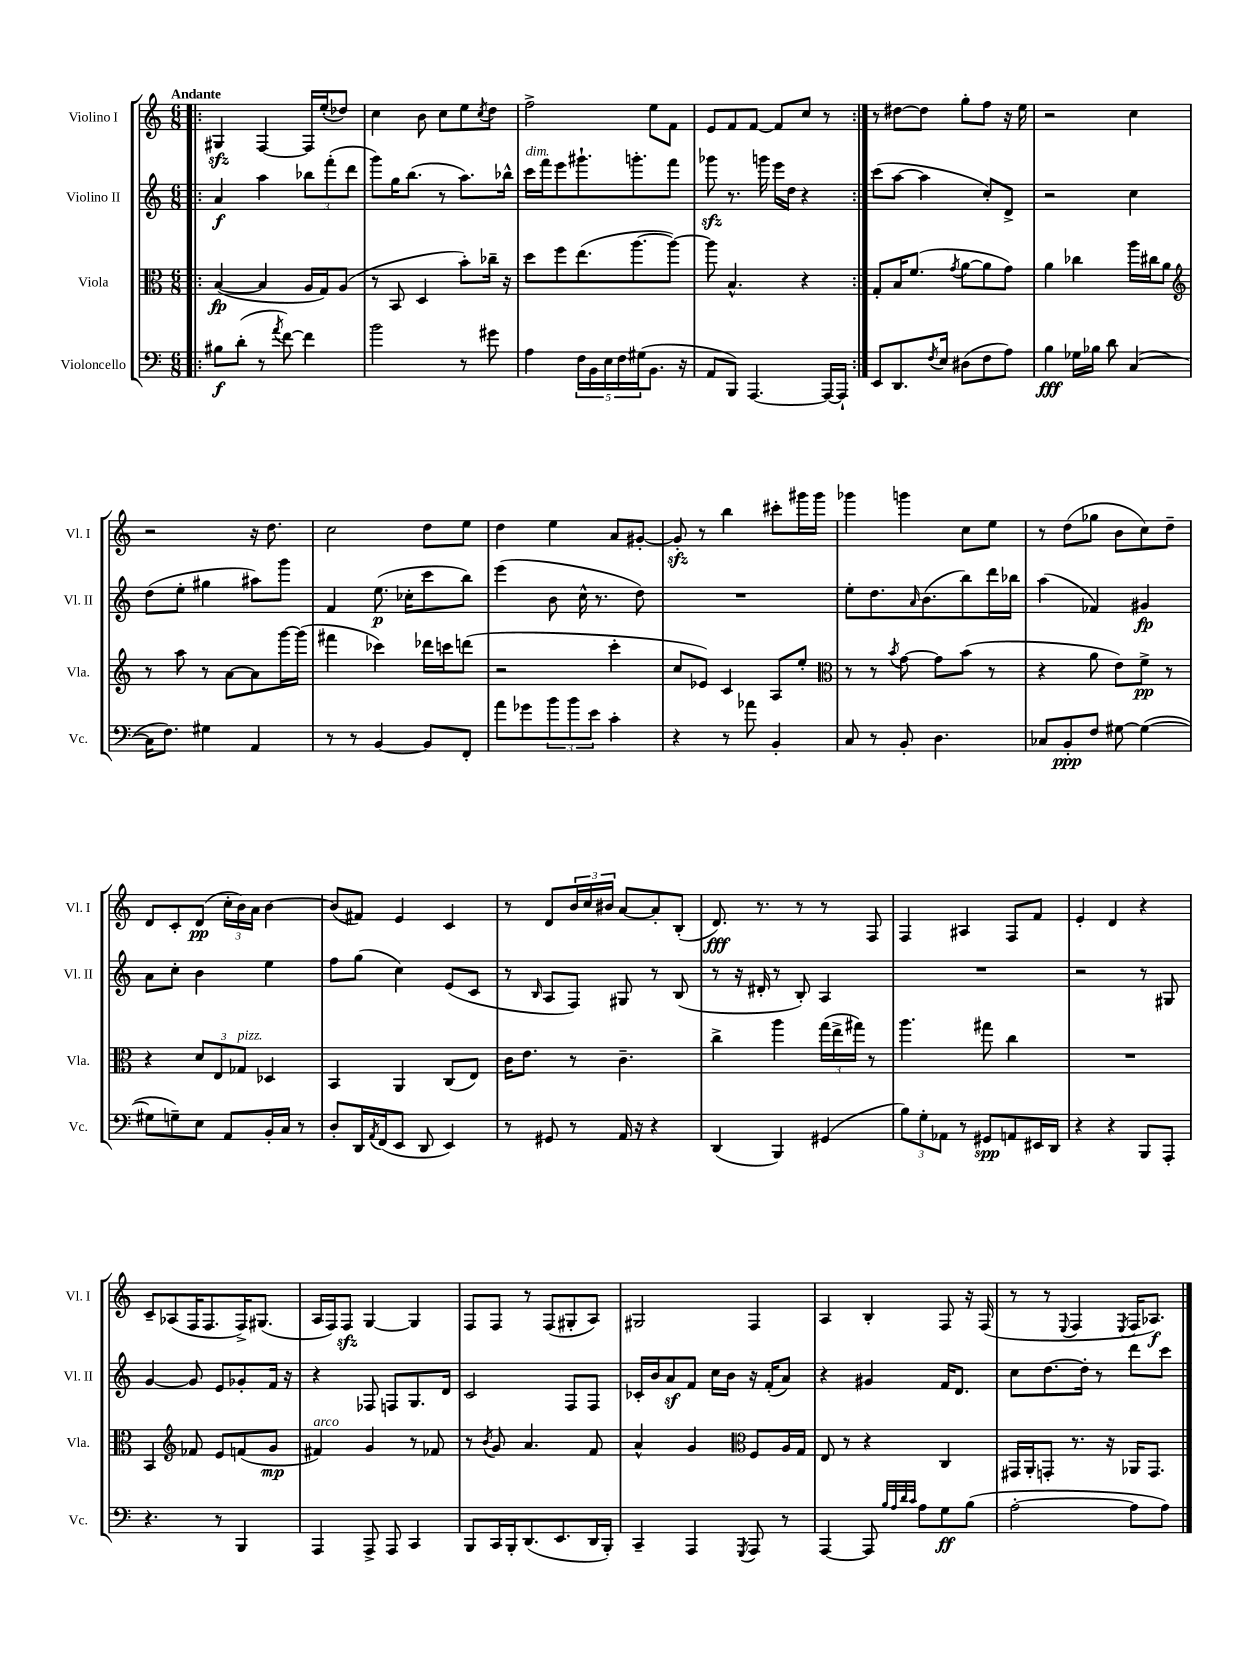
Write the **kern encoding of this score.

**kern	**dynam	**kern	**dynam	**kern	**dynam	**kern	**dynam
*part4	*part4	*part3	*part3	*part2	*part2	*part1	*part1
*staff4	*staff4	*staff3	*staff3	*staff2	*staff2	*staff1	*staff1
*I"Violoncello	*	*I"Viola	*	*I"Violino II	*	*I"Violino I	*
*I'Vc.	*	*I'Vla.	*	*I'Vl. II	*	*I'Vl. I	*
*clefF4	*	*clefC3	*	*clefG2	*	*clefG2	*
*k[]	*	*k[]	*	*k[]	*	*k[]	*
*M6/8	*	*M6/8	*	*M6/8	*	*M6/8	*
=1!|:	=1!|:	=1!|:	=1!|:	=1!|:	=1!|:	=1!|:	=1!|:
!	!	!	!	!	!	!LO:TX:a:B:t=Andante	!
8B#X\L	f	([4B/	fp	4a/	f	4G#Xzz/	.
(8d'\J	.	.	.	.	.	.	.
8r	.	4B/]	.	4aa\	.	[4F/	.
8qa/	.	.	.	.	.	.	.
[8f\)	.	.	.	.	.	.	.
4f\]	.	16A/LL	.	12bb-X\L	.	16F/LL]	.
.	.	16G/J)	.	.	.	(16ee'/J	.
.	.	.	.	(12fff'\	.	.	.
.	.	(8A/J	.	.	.	8dd-X/J)	.
.	.	.	.	12ddd\J	.	.	.
=2	=2	=2	=2	=2	=2	=2	=2
2b\	.	8r	.	8ggg\L)	.	4cc\	.
.	.	8BB/	.	16gg\K	.	.	.
.	.	.	.	(8.bb\J	.	.	.
.	.	4D/	.	.	.	8b\	.
.	.	.	.	8r	.	8cc\L	.
8r	.	8b'\L)	.	8.aa\L)	.	8ee\	.
.	.	.	.	.	.	8qcc/	.
8g#X\	.	16cc-X~\Jk	.	.	.	8dd\J	.
.	.	16r	.	16bb-X^^\Jk	.	.	.
=3	=3	=3	=3	=3	=3	=3	=3
!	!	!	!	!LO:TX:a:i:t=dim.	!	!	!
4A\	.	8dd\L	.	16ccc\LL	.	2ff^\	.
.	.	.	.	16fff\J	.	.	.
.	.	8ff\	.	8eee\	.	.	.
20F\LL	.	(8.ee\	.	8.ggg#X`\	.	.	.
20BB\	.	.	.	.	.	.	.
20E\	.	.	.	.	.	.	.
20F\	.	.	.	.	.	.	.
.	.	[8.aa\	.	8.gggn'\	.	.	.
(20G#X\J	.	.	.	.	.	.	.
8.BB\J	.	.	.	.	.	8ee\L	.
.	.	8aa\J_)	.	8fff\J	.	8f\J	.
16r	.	.	.	.	.	.	.
=4	=4	=4	=4	=4	=4	=4	=4
8AA/L	.	8aa\]	.	8ggg-Xzz\	.	8e/L	.
8BBB/J)	.	4.B^^/	.	8.r	.	8f/	.
[4.AAA/	.	.	.	.	.	[8f/J	.
.	.	.	.	16gggn\	.	.	.
.	.	.	.	16eee\LL	.	8f/L]	.
.	.	.	.	16dd\JJ	.	.	.
.	.	4r	.	4r	.	8cc/J	.
16AAA/LL_	.	.	.	.	.	8r	.
16AAA`/JJ]	.	.	.	.	.	.	.
=5:|!	=5:|!	=5:|!	=5:|!	=5:|!	=5:|!	=5:|!	=5:|!
8EE/L	.	8G'/L	.	(8ccc\L	.	8r	.
8.DD/	.	16B/K	.	[8aa\J	.	[8dd#X\L	.
.	.	(8.f/J	.	.	.	.	.
.	.	.	.	4aa\]	.	8dd#\J]	.
8qF/	.	.	.	.	.	.	.
16E/Jk	.	.	.	.	.	.	.
.	.	8qg/	.	.	.	.	.
(8D#X\L	.	[8a\L	.	.	.	8gg'\L	.
8F\	.	8a\]	.	8cc'/L)	.	8ff\J	.
8A\J)	.	8g\J)	.	8d^/J	.	16r	.
.	.	.	.	.	.	16ee\	.
=6	=6	=6	=6	=6	=6	=6	=6
4B\	fff	4a\	.	2r	.	2r	.
16G-X\LL	.	4cc-X\	.	.	.	.	.
16B-X\JJ	.	.	.	.	.	.	.
8d\	.	.	.	.	.	.	.
([4C/	.	16aa\LL	.	4cc\	.	4cc\	.
.	.	16cc#X\J	.	.	.	.	.
.	.	8a\J	.	.	.	.	.
!!LO:LB:g=z
=7	=7	=7	=7	=7	=7	=7	=7
*	*	*clefG2	*	*	*	*	*
16C\KL]	.	8r	.	(8dd\L	.	2r	.
8.F\J)	.	.	.	.	.	.	.
.	.	8aa\	.	8ee'\J	.	.	.
4G#X\	.	8r	.	4gg#X\	.	.	.
.	.	[8a\L	.	.	.	.	.
4AA/	.	8a\]	.	8aa#X\L)	.	16r	.
.	.	.	.	.	.	8.dd\	.
.	.	[16ggg\L	.	8ggg\J	.	.	.
.	.	(16ggg\JJ]	.	.	.	.	.
=8	=8	=8	=8	=8	=8	=8	=8
8r	.	4fff#X\	.	4f/	.	2cc\	.
8r	.	.	.	.	.	.	.
[4BB/	.	4ccc-X\)	.	(8.ee\	p	.	.
.	.	.	.	16cc-X'\KL	.	.	.
8BB/L]	.	16ddd-X\LL	.	8ccc\	.	8dd\L	.
.	.	16cccn\J	.	.	.	.	.
8FF'/J	.	(8dddn\J	.	8bb\J)	.	8ee\J	.
=9	=9	=9	=9	=9	=9	=9	=9
8a\L	.	2r	.	(4eee\	.	4dd\	.
8g-X\	.	.	.	.	.	.	.
12b\	.	.	.	8b\	.	4ee\	.
12b\	.	.	.	.	.	.	.
.	.	.	.	16cc^^\	.	.	.
12e\J	.	.	.	.	.	.	.
.	.	.	.	8.r	.	.	.
4c'\	.	4ccc'\	.	.	.	8a/L	.
.	.	.	.	8dd\)	.	[8g#X'/J	.
=10	=10	=10	=10	=10	=10	=10	=10
4r	.	8cc/L	.	2.r	.	8g#zz'/]	.
.	.	8e-X/J)	.	.	.	8r	.
8r	.	4c/	.	.	.	4bb\	.
8a-X\	.	.	.	.	.	.	.
4BB'/	.	8A/L	.	.	.	8ccc#X'\L	.
.	.	8ee'/J	.	.	.	16ggg#X\L	.
.	.	.	.	.	.	16ggg#\JJ	.
=11	=11	=11	=11	=11	=11	=11	=11
*	*	*clefC3	*	*	*	*	*
8C/	.	8r	.	8ee'\L	.	4ggg-X\	.
8r	.	8r	.	8.dd\	.	.	.
.	.	8qb/	.	.	.	.	.
8BB'/	.	[8g\	.	.	.	4gggn\	.
.	.	.	.	16qqa/	.	.	.
.	.	.	.	(8.b\	.	.	.
4.D\	.	8g\L]	.	.	.	.	.
.	.	(8b\J	.	8bb\)	.	8cc\L	.
.	.	8r	.	16ddd\L	.	8ee\J	.
.	.	.	.	16bb-X\JJ	.	.	.
=12	=12	=12	=12	=12	=12	=12	=12
8C-X/L	.	4r	.	(4aa\	.	8r	.
8BB'/	ppp	.	.	.	.	(8dd\L	.
8F/J	.	8a\	.	4f-X/)	.	8gg-X\J	.
[8G#X\	.	8e\L)	.	.	.	8b\L	.
(4G#\_	.	8f^\J	pp	4g#X/	fp	8cc\)	.
.	.	8r	.	.	.	8dd~\J	.
!!LO:LB:g=z
=13	=13	=13	=13	=13	=13	=13	=13
8G#X\L]	.	4r	.	8a\L	.	8d/L	.
8Gn~\)	.	.	.	8cc'\J	.	8c'/	.
8E\J	.	12d/L	.	4b\	.	(8d/J	pp
.	.	12E/	.	.	.	.	.
8AA/L	.	.	.	.	.	24cc'\LL	.
!	!	!LO:TX:a:i:t=pizz.	!	!	!	!	!
.	.	12G-X/J	.	.	.	24b\)	.
.	.	.	.	.	.	24a\JJ	.
16BB'/L	.	4D-X/	.	4ee\	.	[4b\	.
16C/JJ	.	.	.	.	.	.	.
8r	.	.	.	.	.	.	.
=14	=14	=14	=14	=14	=14	=14	=14
8D'/L	.	4BB/	.	8ff\L	.	(8b/L]	.
16DD/L	.	.	.	(8gg\J	.	8f#X/J)	.
8qAA/	.	.	.	.	.	.	.
(16FF/J	.	.	.	.	.	.	.
8EE/J	.	4AA/	.	4cc\)	.	4e/	.
8DD/	.	.	.	.	.	.	.
4EE/)	.	(8C/L	.	(8e/L	.	4c/	.
.	.	8E/J)	.	8c/J	.	.	.
=15	=15	=15	=15	=15	=15	=15	=15
8r	.	16c\KL	.	8r	.	8r	.
.	.	8.e\J	.	.	.	.	.
.	.	.	.	16qqB/	.	.	.
8GG#X/	.	.	.	8A/L	.	8d/L	.
8r	.	8r	.	8F/J)	.	24b/L	.
.	.	.	.	.	.	24cc/	.
.	.	.	.	.	.	24b#X/JJ	.
16AA/	.	4.c~\	.	8G#X/	.	[8a/L	.
16r	.	.	.	.	.	.	.
4r	.	.	.	8r	.	8a'/]	.
.	.	.	.	(8B/	.	(8B'/J	.
=16	=16	=16	=16	=16	=16	=16	=16
(4DD/	.	4cc^\	.	8r	.	8.d/)	fff
.	.	.	.	16r	.	.	.
.	.	.	.	16d#X'/	.	8.r	.
4BBB/)	.	4aa\	.	8r	.	.	.
.	.	.	.	8B'/)	.	8r	.
(4GG#X/	.	(24gg\LL	.	4A/	.	8r	.
.	.	24ee^\	.	.	.	.	.
.	.	24gg#X\JJ)	.	.	.	.	.
.	.	8r	.	.	.	8F/	.
=17	=17	=17	=17	=17	=17	=17	=17
12B\L)	.	4.aa\	.	2.r	.	4F/	.
12G'\	.	.	.	.	.	.	.
12AA-X\J	.	.	.	.	.	.	.
8r	.	.	.	.	.	4A#X/	.
8GG#X/L	spp	8gg#X\	.	.	.	.	.
8AAn/	.	4cc\	.	.	.	8F/L	.
16EE#X/L	.	.	.	.	.	8f/J	.
16DD/JJ	.	.	.	.	.	.	.
=18	=18	=18	=18	=18	=18	=18	=18
4r	.	2.r	.	2r	.	4e'/	.
4r	.	.	.	.	.	4d/	.
8BBB/L	.	.	.	8r	.	4r	.
8AAA'/J	.	.	.	8G#X/	.	.	.
!!LO:LB:g=z
=19	=19	=19	=19	=19	=19	=19	=19
4.r	.	4BB/	.	[4g/	.	8c~/L	.
.	.	.	.	.	.	(8A-X/	.
*	*	*clefG2	*	*	*	*	*
.	.	8f-X/	.	8g/]	.	16F/K	.
.	.	.	.	.	.	8.F/	.
8r	.	8e/L	.	8e/L	.	.	.
4BBB/	.	(8fn/	.	8g-X'/	.	16F^/K)	.
.	.	.	.	.	.	(8.G#X/J	.
.	.	8g/J	mp	16f/Jk	.	.	.
.	.	.	.	16r	.	.	.
=20	=20	=20	=20	=20	=20	=20	=20
!	!	!LO:TX:a:i:t=arco	!	!	!	!	!
4AAA/	.	4f#X/)	.	4r	.	16A/LL	.
.	.	.	.	.	.	16F/J)	.
.	.	.	.	.	.	8Fzz/J	.
8AAA^/	.	4g/	.	8F-X/	.	[4G/	.
8AAA/	.	.	.	8Fn/L	.	.	.
4CC/	.	8r	.	8.G/	.	4G/]	.
.	.	8f-X/	.	.	.	.	.
.	.	.	.	16d/Jk	.	.	.
=21	=21	=21	=21	=21	=21	=21	=21
8BBB/L	.	8r	.	2c/	.	8F/L	.
.	.	8qb/	.	.	.	.	.
16CC/L	.	8g/	.	.	.	8F/J	.
16BBB'/J	.	.	.	.	.	.	.
(8.DD/	.	4.a/	.	.	.	8r	.
.	.	.	.	.	.	(8F/L	.
8.EE/	.	.	.	.	.	.	.
.	.	.	.	8F/L	.	8G#X'/	.
16DD/L	.	8f/	.	8F/J	.	8A/J)	.
16BBB'/JJ)	.	.	.	.	.	.	.
=22	=22	=22	=22	=22	=22	=22	=22
4CC~/	.	4a^^/	.	16c-X'/LL	.	2G#X/	.
.	.	.	.	16b/J	.	.	.
.	.	.	.	8az/	.	.	.
4AAA/	.	4g/	.	8f/J	.	.	.
.	.	.	.	16cc\LL	.	.	.
.	.	.	.	16b\JJ	.	.	.
8qGGG/	.	.	.	.	.	.	.
*	*	*clefC3	*	*	*	*	*
8AAA/	.	8F/L	.	16r	.	4F/	.
.	.	.	.	(16f'/KL	.	.	.
8r	.	16A/L	.	8a/J)	.	.	.
.	.	16G/JJ	.	.	.	.	.
=23	=23	=23	=23	=23	=23	=23	=23
[4AAA/	.	8E/	.	4r	.	4A/	.
.	.	8r	.	.	.	.	.
8AAA/]	.	4r	.	4g#X/	.	4B'/	.
32qqB/LLL	.	.	.	.	.	.	.
32qqA/	.	.	.	.	.	.	.
32qqd/	.	.	.	.	.	.	.
32qqc/JJJ	.	.	.	.	.	.	.
8A\L	.	.	.	.	.	.	.
8G\	ff	4C/	.	16f/KL	.	8F/	.
.	.	.	.	8.d/J	.	.	.
(8B\J	.	.	.	.	.	16r	.
.	.	.	.	.	.	(16F/	.
=24	=24	=24	=24	=24	=24	=24	=24
[2A'\	.	16GG#X/LL	.	8cc\L	.	8r	.
.	.	16AA'/J	.	.	.	.	.
.	.	8GGn'/J	.	[8.dd\	.	8r	.
.	.	.	.	.	.	8qqE/	.
.	.	8.r	.	.	.	4F/	.
.	.	.	.	16dd'\Jk]	.	.	.
.	.	.	.	8r	.	.	.
.	.	16r	.	.	.	.	.
.	.	.	.	.	.	8qE/	.
8A\L]	.	16AA-X/KL	.	8ddd\L	.	16F/KL	.
.	.	8.GG/J	.	.	.	8.A-X/J)	f
8A\J)	.	.	.	8ccc\J	.	.	.
==	==	==	==	==	==	==	==
*-	*-	*-	*-	*-	*-	*-	*-
